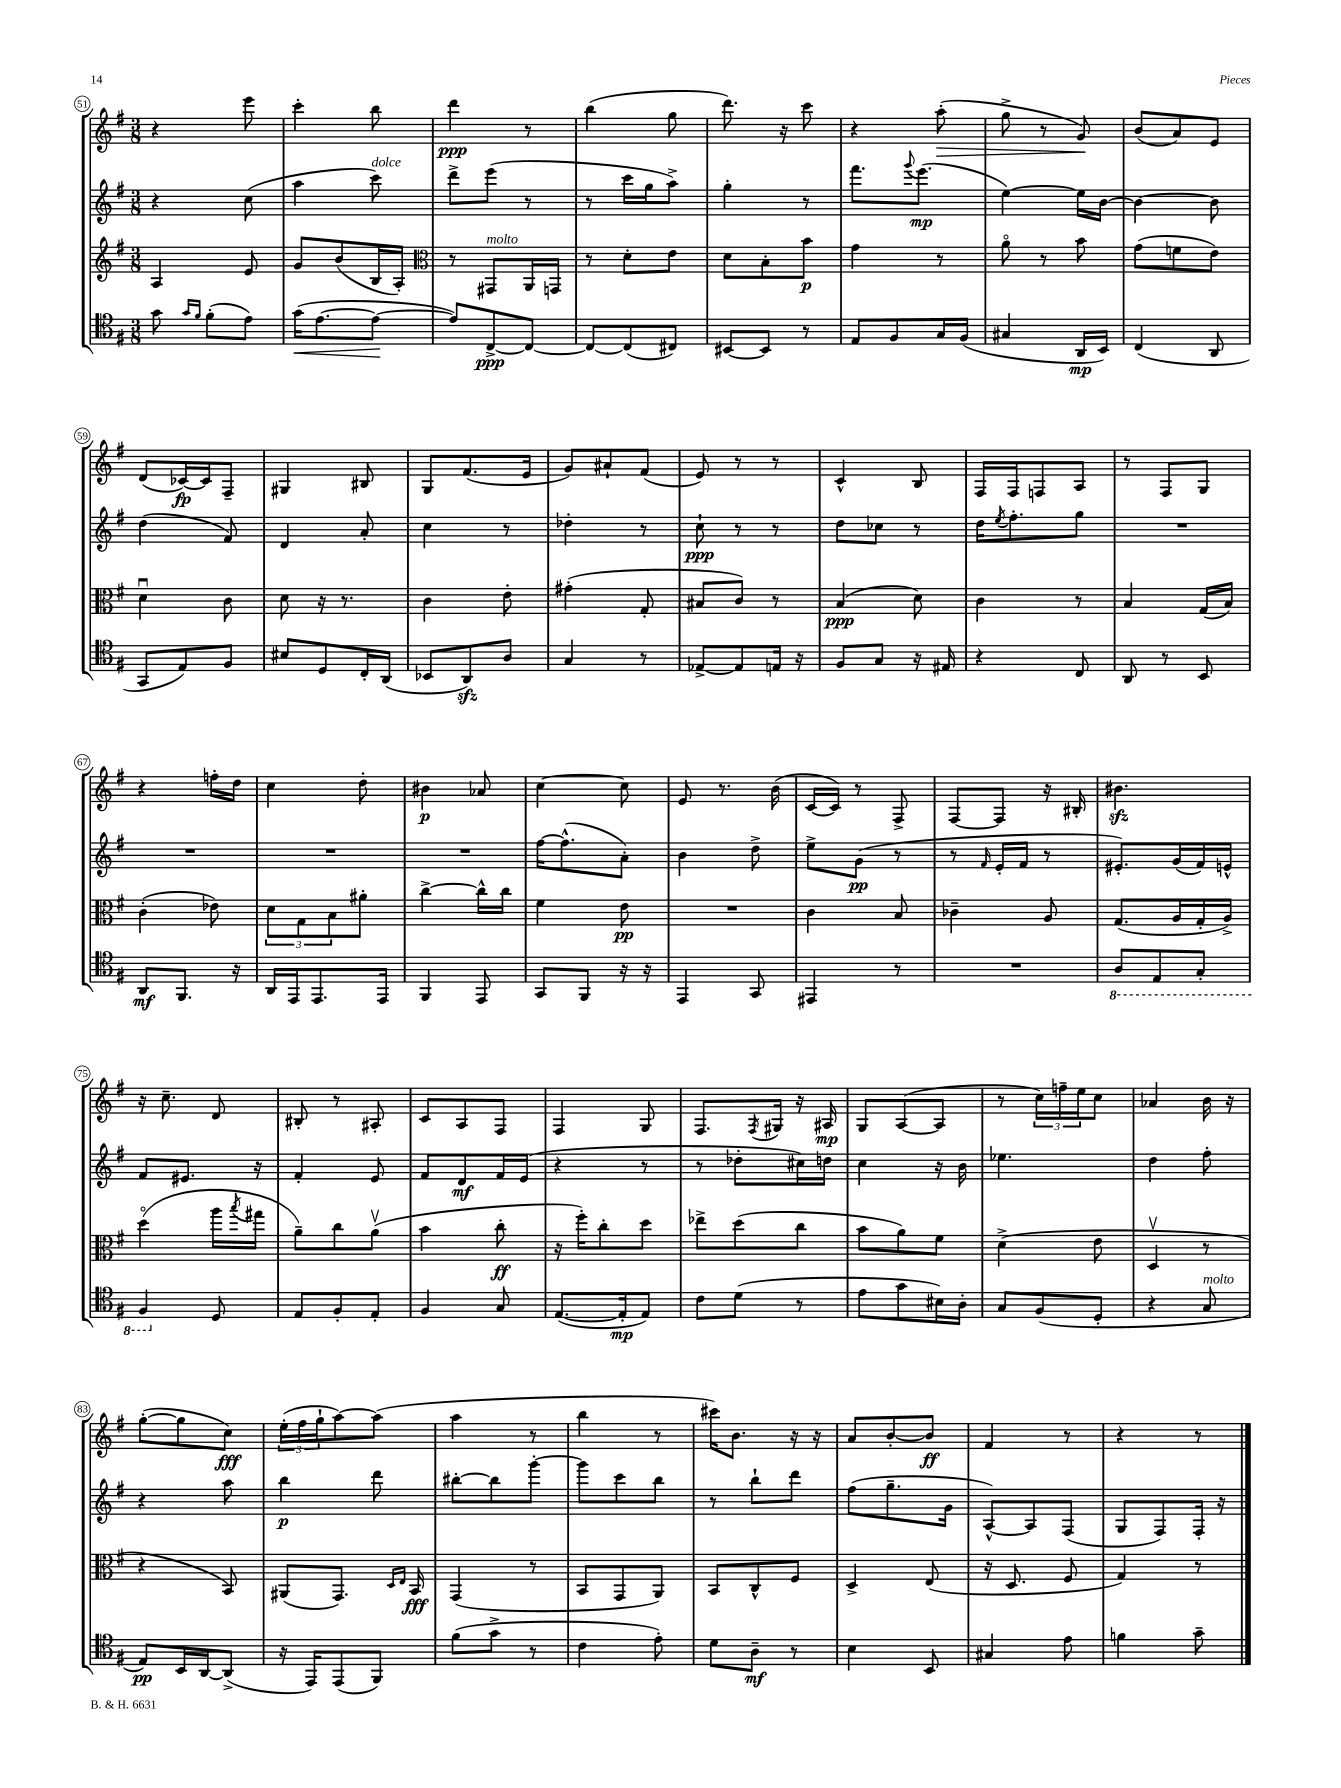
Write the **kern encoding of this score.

**kern	**dynam	**kern	**dynam	**kern	**dynam	**kern	**dynam
*part4	*part4	*part3	*part3	*part2	*part2	*part1	*part1
*staff4	*staff4	*staff3	*staff3	*staff2	*staff2	*staff1	*staff1
*clefC4	*	*clefG2	*	*clefG2	*	*clefG2	*
*k[f#]	*	*k[f#]	*	*k[f#]	*	*k[f#]	*
*M3/8	*	*M3/8	*	*M3/8	*	*M3/8	*
=51	=51	=51	=51	=51	=51	=51	=51
8g\	.	4A/	.	4r	.	4r	.
16qqg/LL	.	.	.	.	.	.	.
16qqf#/JJ	.	.	.	.	.	.	.
(8f#'\L	.	.	.	.	.	.	.
8e\J)	.	8e/	.	(8cc\	.	8eee\	.
=52	=52	=52	=52	=52	=52	=52	=52
!	!LO:HP:b	!	!	!	!	!	!
(16g\KL	<	8g/L	.	4aa\	.	4ccc'\	.
[8.e\	.	.	.	.	.	.	.
.	.	(8b/	.	.	.	.	.
!	!	!	!	!LO:TX:a:i:t=dolce	!	!	!
8e\J_	.	16B/L	.	8ccc\)	.	8bb\	.
.	.	16A'/JJ)	.	.	.	.	.
.	[	.	.	.	.	.	.
=53	=53	=53	=53	=53	=53	=53	=53
*	*	*clefC3	*	*	*	*	*
8e/L])	.	8r	.	8ddd^\L	.	4ddd\	ppp
!	!	!LO:TX:a:i:t=molto	!	!	!	!	!
[8C^/	ppp	8GG#X/L	.	(8eee\J	.	.	.
8C/J_	.	16AA/L	.	8r	.	8r	.
.	.	16GGn/JJ	.	.	.	.	.
=54	=54	=54	=54	=54	=54	=54	=54
8C/L_	.	8r	.	8r	.	(4bb\	.
(8C/]	.	8d'\L	.	16ccc\LL	.	.	.
.	.	.	.	16gg\J	.	.	.
8C#X/J)	.	8e\J	.	8aa^\J)	.	8gg\	.
=55	=55	=55	=55	=55	=55	=55	=55
[8BB#X/L	.	8d\L	.	4gg'\	.	8.ddd\)	.
8BB#/J]	.	8B'\	.	.	.	.	.
.	.	.	.	.	.	16r	.
8r	.	8b\J	p	8r	.	8ccc\	.
=56	=56	=56	=56	=56	=56	=56	=56
8E/L	.	4g\	.	8.fff#\L	.	4r	.
8F#/	.	.	.	.	.	.	.
.	.	.	.	8qqggg/	.	.	.
.	.	.	.	(8.eee\J	mp	.	.
!	!	!	!	!	!	!	!LO:HP:b
16G/L	.	8r	.	.	.	(8aa'\	>
(16F#/JJ	.	.	.	.	.	.	.
=57	=57	=57	=57	=57	=57	=57	=57
4G#X/	.	8a\	.	[4ee\)	.	8gg^\	.
.	.	8r	.	.	.	8r	.
16AA/LL	mp	8b\	.	16ee\LL]	.	8g/)	.
16BB/JJ)	.	.	.	[16b\JJ	.	.	.
.	.	.	.	.	.	.	]
=58	=58	=58	=58	=58	=58	=58	=58
(4C/	.	(8g\L	.	4b\_	.	(8b/L	.
.	.	8fn\	.	.	.	8a/)	.
8AA/	.	8e\J)	.	8b\]	.	8e/J	.
!!LO:LB:g=z
=59	=59	=59	=59	=59	=59	=59	=59
8GG/L	.	4du\	.	(4dd\	.	(8d/L	.
8E/)	.	.	.	.	.	[16c-X/L)	fp
.	.	.	.	.	.	16c-/J]	.
8F#/J	.	8c\	.	8f#/)	.	8F#~/J	.
=60	=60	=60	=60	=60	=60	=60	=60
8B#X/L	.	8d\	.	4d/	.	4G#X/	.
8D/	.	16r	.	.	.	.	.
.	.	8.r	.	.	.	.	.
16C'/L	.	.	.	8a'/	.	8B#X/	.
(16AA/JJ	.	.	.	.	.	.	.
=61	=61	=61	=61	=61	=61	=61	=61
8BB-X/L	.	4c\	.	4cc\	.	8G/L	.
8AAzz/)	.	.	.	.	.	(8.f#/	.
8A/J	.	8e'\	.	8r	.	.	.
.	.	.	.	.	.	16e/Jk	.
=62	=62	=62	=62	=62	=62	=62	=62
4G/	.	(4g#X'\	.	4dd-X'\	.	8g/L)	.
.	.	.	.	.	.	8a#X`/	.
8r	.	8G'/	.	8r	.	(8f#/J	.
=63	=63	=63	=63	=63	=63	=63	=63
[8E-X^/L	.	8B#X/L	.	8cc`\	ppp	8e/)	.
8E-/]	.	8c/J)	.	8r	.	8r	.
16En/Jk	.	8r	.	8r	.	8r	.
16r	.	.	.	.	.	.	.
=64	=64	=64	=64	=64	=64	=64	=64
8F#/L	.	(4B/	ppp	8dd\L	.	4c^^/	.
8G/J	.	.	.	8cc-X\J	.	.	.
16r	.	8d\)	.	8r	.	8B/	.
16E#X/	.	.	.	.	.	.	.
=65	=65	=65	=65	=65	=65	=65	=65
4r	.	4c\	.	16dd\KL	.	16F#/LL	.
.	.	.	.	8qee/	.	.	.
.	.	.	.	8.ff#'\	.	16F#/J	.
.	.	.	.	.	.	8Fn/	.
8C/	.	8r	.	8gg\J	.	8A/J	.
=66	=66	=66	=66	=66	=66	=66	=66
8AA/	.	4B/	.	4.r	.	8r	.
8r	.	.	.	.	.	8F#/L	.
8BB/	.	(16G/LL	.	.	.	8G/J	.
.	.	16B/JJ)	.	.	.	.	.
!!LO:LB:g=z
=67	=67	=67	=67	=67	=67	=67	=67
8AA/L	mf	(4c'\	.	4.r	.	4r	.
8.FF#/J	.	.	.	.	.	.	.
.	.	8e-X\)	.	.	.	16ffn'\LL	.
16r	.	.	.	.	.	16dd\JJ	.
=68	=68	=68	=68	=68	=68	=68	=68
16AA/LL	.	12d\L	.	4.r	.	4cc\	.
16EE/J	.	.	.	.	.	.	.
.	.	12G\	.	.	.	.	.
8.EE/	.	.	.	.	.	.	.
.	.	12B\	.	.	.	.	.
.	.	8a#X'\J	.	.	.	8dd'\	.
16EE/Jk	.	.	.	.	.	.	.
=69	=69	=69	=69	=69	=69	=69	=69
4FF#/	.	[4cc^\	.	4.r	.	4b#X\	p
8EE/	.	16cc^^\LL]	.	.	.	8a-X/	.
.	.	16cc\JJ	.	.	.	.	.
=70	=70	=70	=70	=70	=70	=70	=70
8GG/L	.	4f#\	.	[16ff#\KL	.	[4cc\	.
.	.	.	.	(8.ff#^^\]	.	.	.
8FF#/J	.	.	.	.	.	.	.
16r	.	8e\	pp	8a'\J)	.	8cc\]	.
16r	.	.	.	.	.	.	.
=71	=71	=71	=71	=71	=71	=71	=71
4EE/	.	4.r	.	4b\	.	8e/	.
.	.	.	.	.	.	8.r	.
8GG/	.	.	.	8dd^\	.	.	.
.	.	.	.	.	.	(16b\	.
=72	=72	=72	=72	=72	=72	=72	=72
4EE#X/	.	4c\	.	8ee^\L	.	[16c/LL	.
.	.	.	.	.	.	16c/JJ])	.
.	.	.	.	(8g\J	pp	8r	.
8r	.	8B/	.	8r	.	8F#^/	.
=73	=73	=73	=73	=73	=73	=73	=73
4.r	.	4c-X~\	.	8r	.	[8F#/L	.
.	.	.	.	16qqf#/	.	.	.
.	.	.	.	16e'/LL	.	8F#/J]	.
.	.	.	.	16f#/JJ	.	.	.
.	.	8A/	.	8r	.	16r	.
.	.	.	.	.	.	16B#X'/	.
=74	=74	=74	=74	=74	=74	=74	=74
*8ba	*	*	*	*	*	*	*
8AA/L	.	(8.G/L	.	8.e#X'/L)	.	4.b#Xzz\	.
8EE/	.	.	.	.	.	.	.
.	.	16A/L	.	(16g/L	.	.	.
8GG'/J	.	16G'/	.	16f#/)	.	.	.
.	.	16A^/JJ)	.	16en^^/JJ	.	.	.
!!LO:LB:g=z
=75	=75	=75	=75	=75	=75	=75	=75
4FF#/	.	(4dd\	.	8f#/L	.	16r	.
.	.	.	.	.	.	8.cc~\	.
.	.	.	.	8.e#X/J	.	.	.
*X8ba	*	*	*	*	*	*	*
8D/	.	16aa\LL	.	.	.	8d/	.
.	.	8qbb/	.	.	.	.	.
.	.	16gg#X\JJ	.	16r	.	.	.
=76	=76	=76	=76	=76	=76	=76	=76
8E/L	.	8a~\L)	.	4f#'/	.	8B#X'/	.
8F#'/	.	8cc\	.	.	.	8r	.
8E'/J	.	(8av\J	.	8e/	.	8A#X'/	.
=77	=77	=77	=77	=77	=77	=77	=77
4F#/	.	4b\	.	8f#/L	.	8c/L	.
.	.	.	.	8d/	mf	8A/	.
8G/	.	8cc'\	ff	16f#/L	.	8F#/J	.
.	.	.	.	(16e/JJ	.	.	.
=78	=78	=78	=78	=78	=78	=78	=78
([8.E/L	.	16r	.	4r	.	4F#/	.
.	.	16ff#'\KL)	.	.	.	.	.
.	.	8cc'\	.	.	.	.	.
16E'/k]	mp	.	.	.	.	.	.
8E/J)	.	8dd\J	.	8r	.	8G/	.
=79	=79	=79	=79	=79	=79	=79	=79
8c\L	.	8ee-X^\L	.	8r	.	8.F#/L	.
(8d\J	.	(8dd\	.	8dd-X'\L	.	.	.
.	.	.	.	.	.	8qF#/	.
.	.	.	.	.	.	16G#X/Jk	.
8r	.	8cc\J	.	16cc#X\L)	.	16r	.
.	.	.	.	16ddn\JJ	.	16A#X/	mp
=80	=80	=80	=80	=80	=80	=80	=80
8e\L	.	8b\L	.	4cc\	.	8G/L	.
8g\	.	8a\)	.	.	.	([8A/	.
16B#X\L)	.	8f#\J	.	16r	.	8A/J]	.
16A'\JJ	.	.	.	16b\	.	.	.
=81	=81	=81	=81	=81	=81	=81	=81
8G/L	.	(4d^\	.	4.ee-X\	.	8r	.
(8F#/	.	.	.	.	.	24cc\LL)	.
.	.	.	.	.	.	24ffn~\	.
.	.	.	.	.	.	24ee\J	.
8D'/J	.	8e\	.	.	.	8cc\J	.
=82	=82	=82	=82	=82	=82	=82	=82
4r	.	4Dv/	.	4dd\	.	4a-X/	.
!LO:TX:a:i:t=molto	!	!	!	!	!	!	!
8G/	.	8r	.	8ff#'\	.	16b\	.
.	.	.	.	.	.	16r	.
!!LO:LB:g=z
=83	=83	=83	=83	=83	=83	=83	=83
8E/L)	pp	4r	.	4r	.	([8gg'\L	.
16BB/L	.	.	.	.	.	8gg\]	.
[16AA/J	.	.	.	.	.	.	.
(8AA^/J]	.	8BB/)	.	8aa\	.	8cc\J)	fff
=84	=84	=84	=84	=84	=84	=84	=84
16r	.	(8AA#X/L	.	4bb\	p	(24ee'\LL	.
.	.	.	.	.	.	24ff#\	.
16EE/KL)	.	.	.	.	.	.	.
.	.	.	.	.	.	24gg`\J	.
(8EE/	.	8.GG/J)	.	.	.	[8aa\)	.
8FF#/J)	.	.	.	8ddd\	.	(8aa\J]	.
.	.	16qqD/LL	.	.	.	.	.
.	.	16qqE/JJ	.	.	.	.	.
.	.	16BB/	fff	.	.	.	.
=85	=85	=85	=85	=85	=85	=85	=85
(8f#\L	.	(4GG/	.	[8bb#X'\L	.	4aa\	.
8g^\J	.	.	.	8bb#\]	.	.	.
8r	.	8r	.	[8ggg'\J	.	8r	.
=86	=86	=86	=86	=86	=86	=86	=86
4c\	.	8BB/L	.	8ggg\L]	.	4bb\	.
.	.	8GG/	.	8ccc\	.	.	.
8e'\)	.	8AA/J)	.	8bb\J	.	8r	.
=87	=87	=87	=87	=87	=87	=87	=87
8d\L	.	8BB/L	.	8r	.	16ccc#X\KL)	.
.	.	.	.	.	.	8.b\J	.
8A~\J	mf	8C^^/	.	8bb`\L	.	.	.
8r	.	8F#/J	.	8ddd\J	.	16r	.
.	.	.	.	.	.	16r	.
=88	=88	=88	=88	=88	=88	=88	=88
4B\	.	4D^/	.	(8ff#\L	.	8a/L	.
.	.	.	.	8.gg~\	.	[8b'/	.
8BB/	.	(8E/	.	.	.	8b/J]	ff
.	.	.	.	16g\Jk	.	.	.
=89	=89	=89	=89	=89	=89	=89	=89
4G#X/	.	16r	.	[8A^^/L)	.	4f#/	.
.	.	8.D/	.	.	.	.	.
.	.	.	.	8A/]	.	.	.
8e\	.	8F#/	.	(8F#/J	.	8r	.
=90	=90	=90	=90	=90	=90	=90	=90
4fn\	.	4G/)	.	8G/L	.	4r	.
.	.	.	.	8F#/)	.	.	.
8g~\	.	8r	.	16F#'/Jk	.	8r	.
.	.	.	.	16r	.	.	.
==	==	==	==	==	==	==	==
*-	*-	*-	*-	*-	*-	*-	*-
